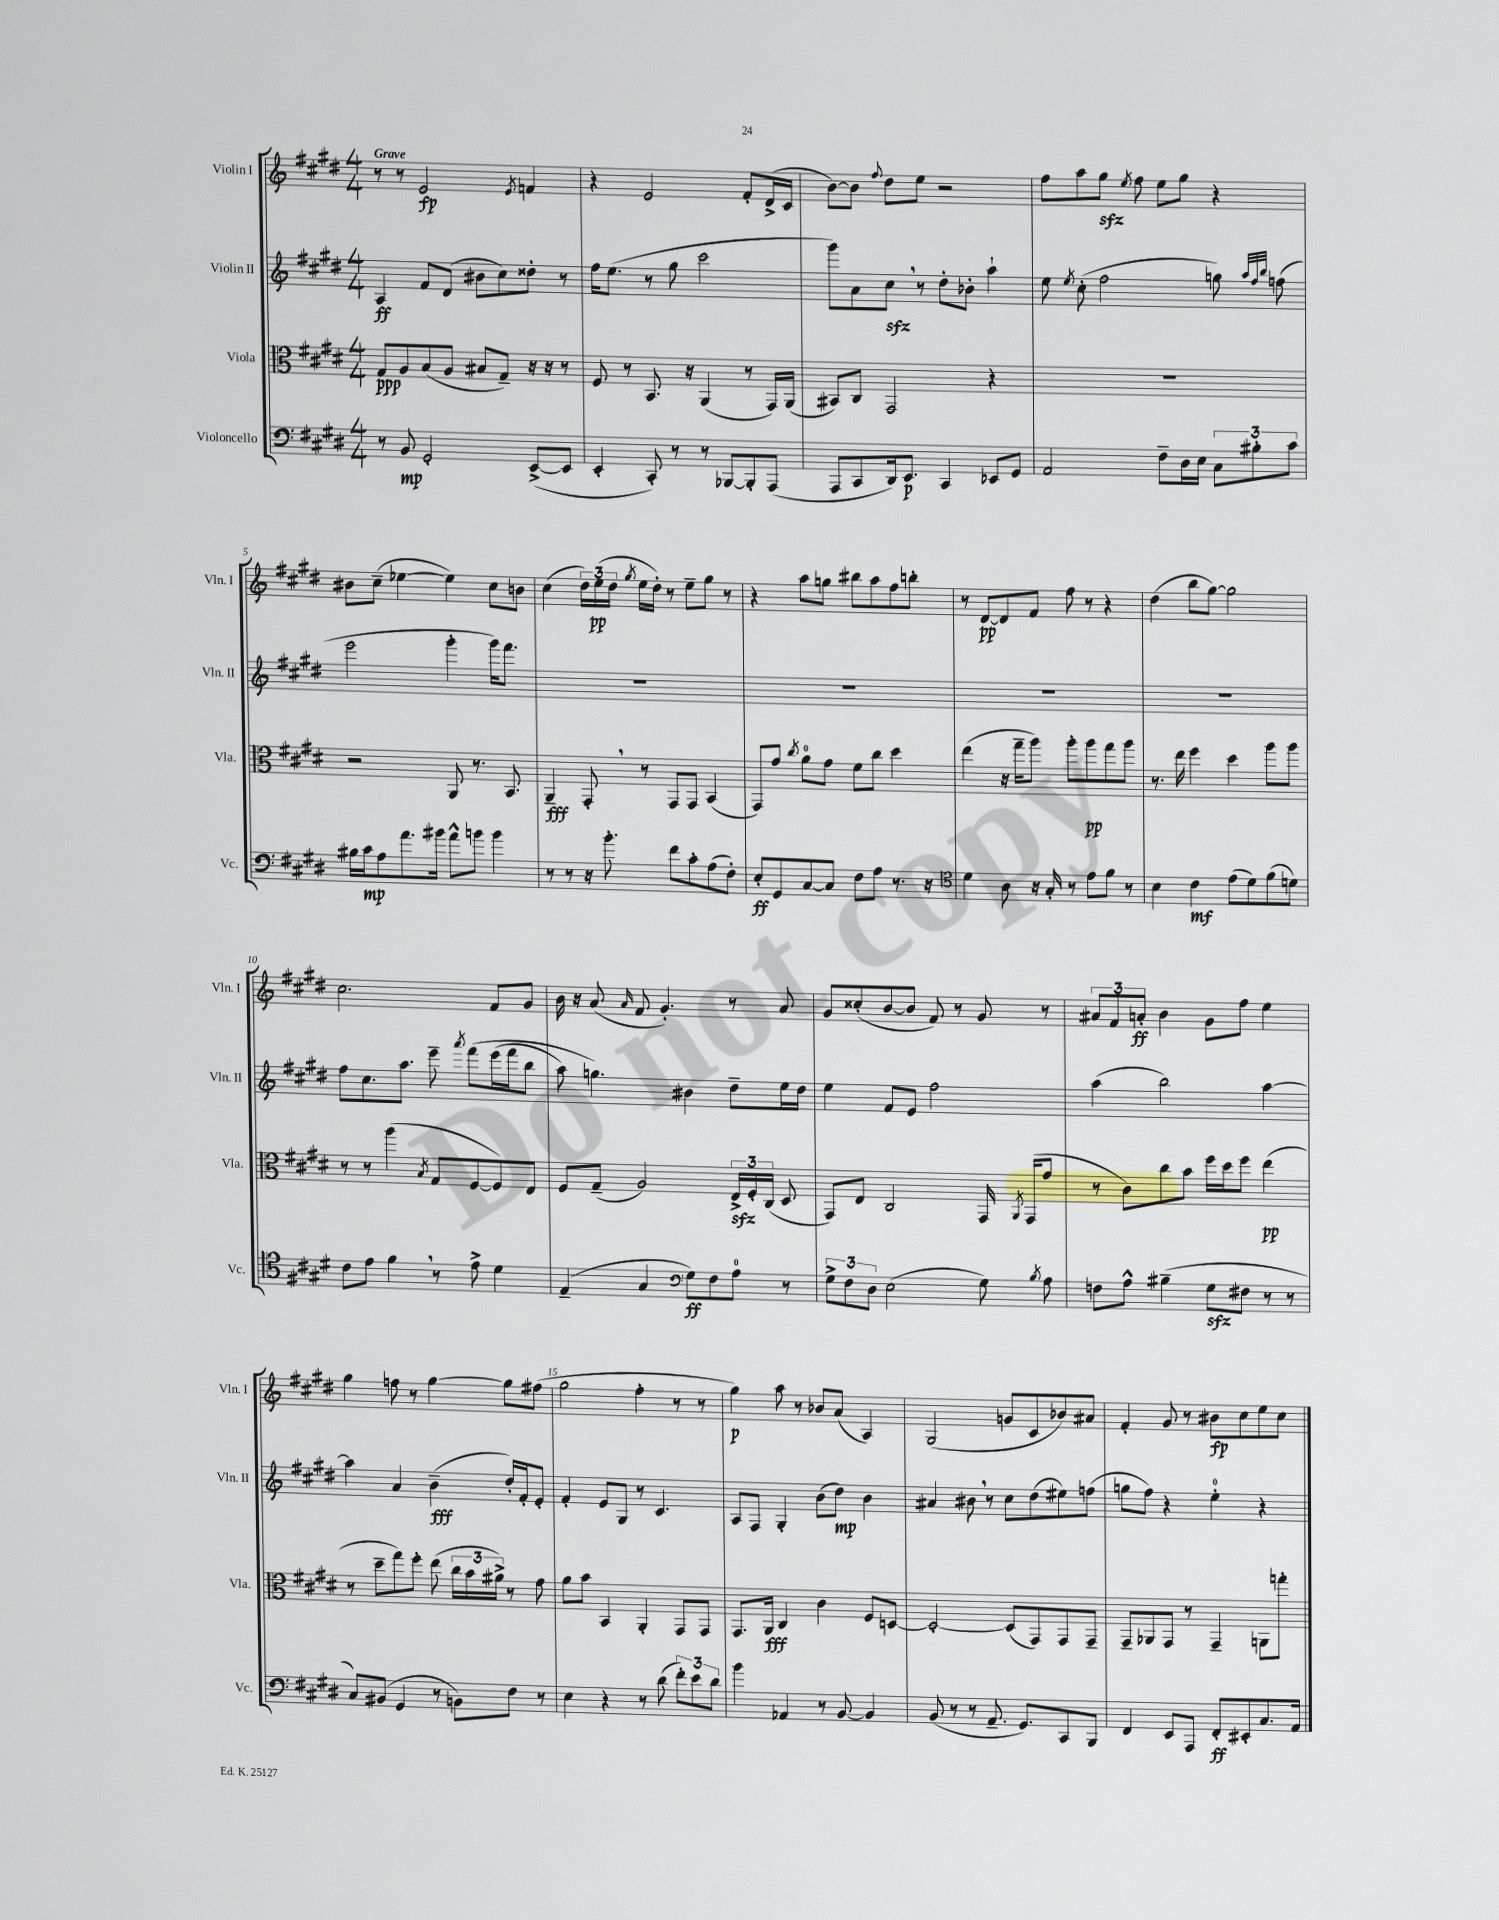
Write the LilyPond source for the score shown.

<<
\new StaffGroup <<
\new Staff = "s0" \with { instrumentName = "Violin I" shortInstrumentName = "Vln. I" } {
    \clef treble \key e \major \numericTimeSignature \time 4/4 \tempo "Grave"
    \autoBeamOff r8 r8 e'2\fp \acciaccatura { e'8 } f'4 |
    r4 e'2 fis'8[-. dis'16->( cis'16] |
    b'8[~) b'8] \appoggiatura { fis''8 } dis''8[ e''8] r2 |
    fis''8[ a''8 gis''8]\sfz \acciaccatura { e''8 } fis''8 e''8[ gis''8] r4 |
    bis'8[ cis''8]--( ees''4~ ees''4) cis''8[ b'8] |
    cis''4( \tuplet 3/2 { dis''16[) e''16\pp( dis''16] } \acciaccatura { gis''8 } e''16[ dis''16]-.) r8 e''8[-- gis''8] r8 |
    r4 a''8[ g''8] bis''8[ a''8 fis''8 b''8]-. |
    r8 dis'8[~\pp dis'8 fis'8] fis''8 r8 r4 |
    dis''4( b''8[ gis''8]~) gis''2 |
    cis''2. fis'8[ gis'8] |
    b'16 r16 a'8( \grace { a'16 } fis'8 gis'4.-.) r8 a'8 |
    gis'8[ cisis''8-.( b'8~ b'8] fis'8) r8 gis'8 r8 |
    \tuplet 3/2 { ais'8[ fis'8 a'8]-.\ff } b'4 gis'8[ fis''8] e''4 |
    gis''4 f''8 r8 gis''4~ gis''8[ fis''8]( |
    gis''2 fis''4-. r8 r8 |
    gis''4\p) a''8 r8 bes'8[ a'8]( a4) |
    gis2( g'8[ cis'8 bes'8) ais'8] |
    fis'4-. gis'8 r8 bis'8[\fp cis''8 e''8 cis''8] \bar "|." |
}
\new Staff = "s1" \with { instrumentName = "Violin II" shortInstrumentName = "Vln. II" } {
    \clef treble \key e \major \numericTimeSignature \time 4/4
    \autoBeamOff a4\ff fis'8[ dis'8]( bis'8[ cis''8) disis''8]-. r8 |
    fis''16[ e''8.]( r8 gis''8 cis'''2 |
    gis'''8[) a'8 cis''8]\sfz \breathe r8 dis''8[-. bes'8]-. a''4-! |
    e''8 \acciaccatura { e''8 } cis''8-.( fis''2 g''8) \grace { a''32[ fis''32 b''32] } f''8( |
    e'''2 gis'''4-. gis'''16[) fis'''8.] |
    R1 |
    R1 |
    R1 |
    R1 |
    fis''8[ cis''8. a''8.] e'''8-- \acciaccatura { a'''8 } fis'''8[\( e'''16( fis'''16 b''8] |
    a''8) g''4.\) bis'4 dis''8[-- e''16 dis''16] |
    e''4 fis'8[ e'8] fis''2 |
    a''4( b''2) a''4~ |
    a''4 a'4 b'4--\fff( dis''16[-.) fis'16-. e'8]-. |
    fis'4-. e'8[ gis8] r8 cis'4. |
    a8[ fis8] gis4-. b'8[( dis''8]\mp) b'4 |
    ais'4 bis'8 \breathe r8 cis''8[ dis''8( eis''8) f''8]( |
    g''8[ fis''8]) r4 e''4-0-. r4 \bar "|." |
}
\new Staff = "s2" \with { instrumentName = "Viola" shortInstrumentName = "Vla." } {
    \clef alto \key e \major \numericTimeSignature \time 4/4
    \autoBeamOff gis8[\ppp a8 b8( a8] bis8[ gis8]--) r16 r16 r8 |
    fis8 r8 b,8. r16 a,4( r8 gis,16[) a,16]( |
    bis,8[) cis8] gis,2 r4 |
    R1 |
    r2 a,8 r8. b,8. |
    a,4--\fff gis,8-. \breathe r8 gis,8[ gis,8] b,4( |
    gis,8[) gis'8] \acciaccatura { cis''8 } a'8[-0 gis'8] fis'8[ cis''8] dis''4 |
    e''4( r16 gis''16[-- a''8]) a''8[-. a''8\pp gis''8 a''8] |
    r8. e''16 fis''4 dis''4 a''8[ a''8] |
    r8 r8 a''4( \acciaccatura { b8 } gis8[ fis8~ fis8) e8] |
    fis8[ gis8]--( a2) \tuplet 3/2 { e16[->\sfz fis16-. cis16]( } dis8 |
    gis,8[) e8] cis2 gis,16 \acciaccatura { a,8 } gis,16[( gis'8] |
    r8 cis'8[) cis''8 b'8] fis''16[ dis''16 fis''8] e''4\pp( |
    r8 dis''8[-- gis''8) fis''8]-. e''8( \tuplet 3/2 { cis''16[ b'16 ais'16]->) } r8 gis'8 |
    a'8[ b'8] b,4 a,4-. gis,8[ gis,8] |
    gis,8.[ a,16]\fff cis4 cis'4 fis8[ d8]~ |
    d2~-. d8[( gis,8) gis,8 gis,8]-- |
    gis,8[-- aes,8 gis,8] r8 gis,4-- a,8[ g''8]-. \bar "|." |
}
\new Staff = "s3" \with { instrumentName = "Violoncello" shortInstrumentName = "Vc." } {
    \clef bass \key e \major \numericTimeSignature \time 4/4
    \autoBeamOff r8 b,8\mp gis,2-. e,8[~->( e,8] |
    e,4-. cis,8-.) r8 r8 bes,,8[~ bes,,8-. a,,8]( |
    a,,8[ cis,8 dis,16) e,8.]\p cis,4 ees,8[ gis,8] |
    a,2 fis8[-- dis16 e16] \tuplet 3/2 { cis8[ bis8-. cis'8] } |
    bis16[ cis'16\mp a8 a'8. bis'16] a'8[-^ b'8] b'4 |
    r8 r8 r16 b'8.-. fis'8[ cis'8-. a8( fis8]-.) |
    e8[-.\ff gis,8 cis8~ cis8] fis8[ a8] r8. r16 |
    \clef tenor dis'4 a8 r16 gis16-. r8 e'8[ fis'8] r8 |
    b4 cis'4\mf e'8[( dis'8) fis'8( d'8]) |
    cis'8[ e'8] fis'4 \breathe r8 e'8-> dis'4 |
    e4--( gis4 \clef bass gis8[\ff) fis8 a8]-0 r8 |
    \tuplet 3/2 { gis8[-> fis8 dis8] } e2( gis8) \acciaccatura { b8 } a8 |
    f8[ a8]-^ bis4--( gis8[\sfz fis8] r8 r8 |
    cis8[) bis,8]( gis,4 r8 b,8[) fis8] r8 |
    e4 r4 r8 dis'8( \tuplet 3/2 { fis'8[-.) e'8 dis'8] } |
    b'4 aes,4 r8 b,8~ b,4 |
    b,8( r8 r8 a,8.-- gis,8.[) cis,8 b,,8] |
    fis,4 e,8[ a,,8] fis,8[-.\ff eis,8-. cis8. a,16] \bar "|." |
}
>>
>>
\layout { \context { \Score \override BarNumber.break-visibility = ##(#f #t #t) barNumberVisibility = #(every-nth-bar-number-visible 5) } }
